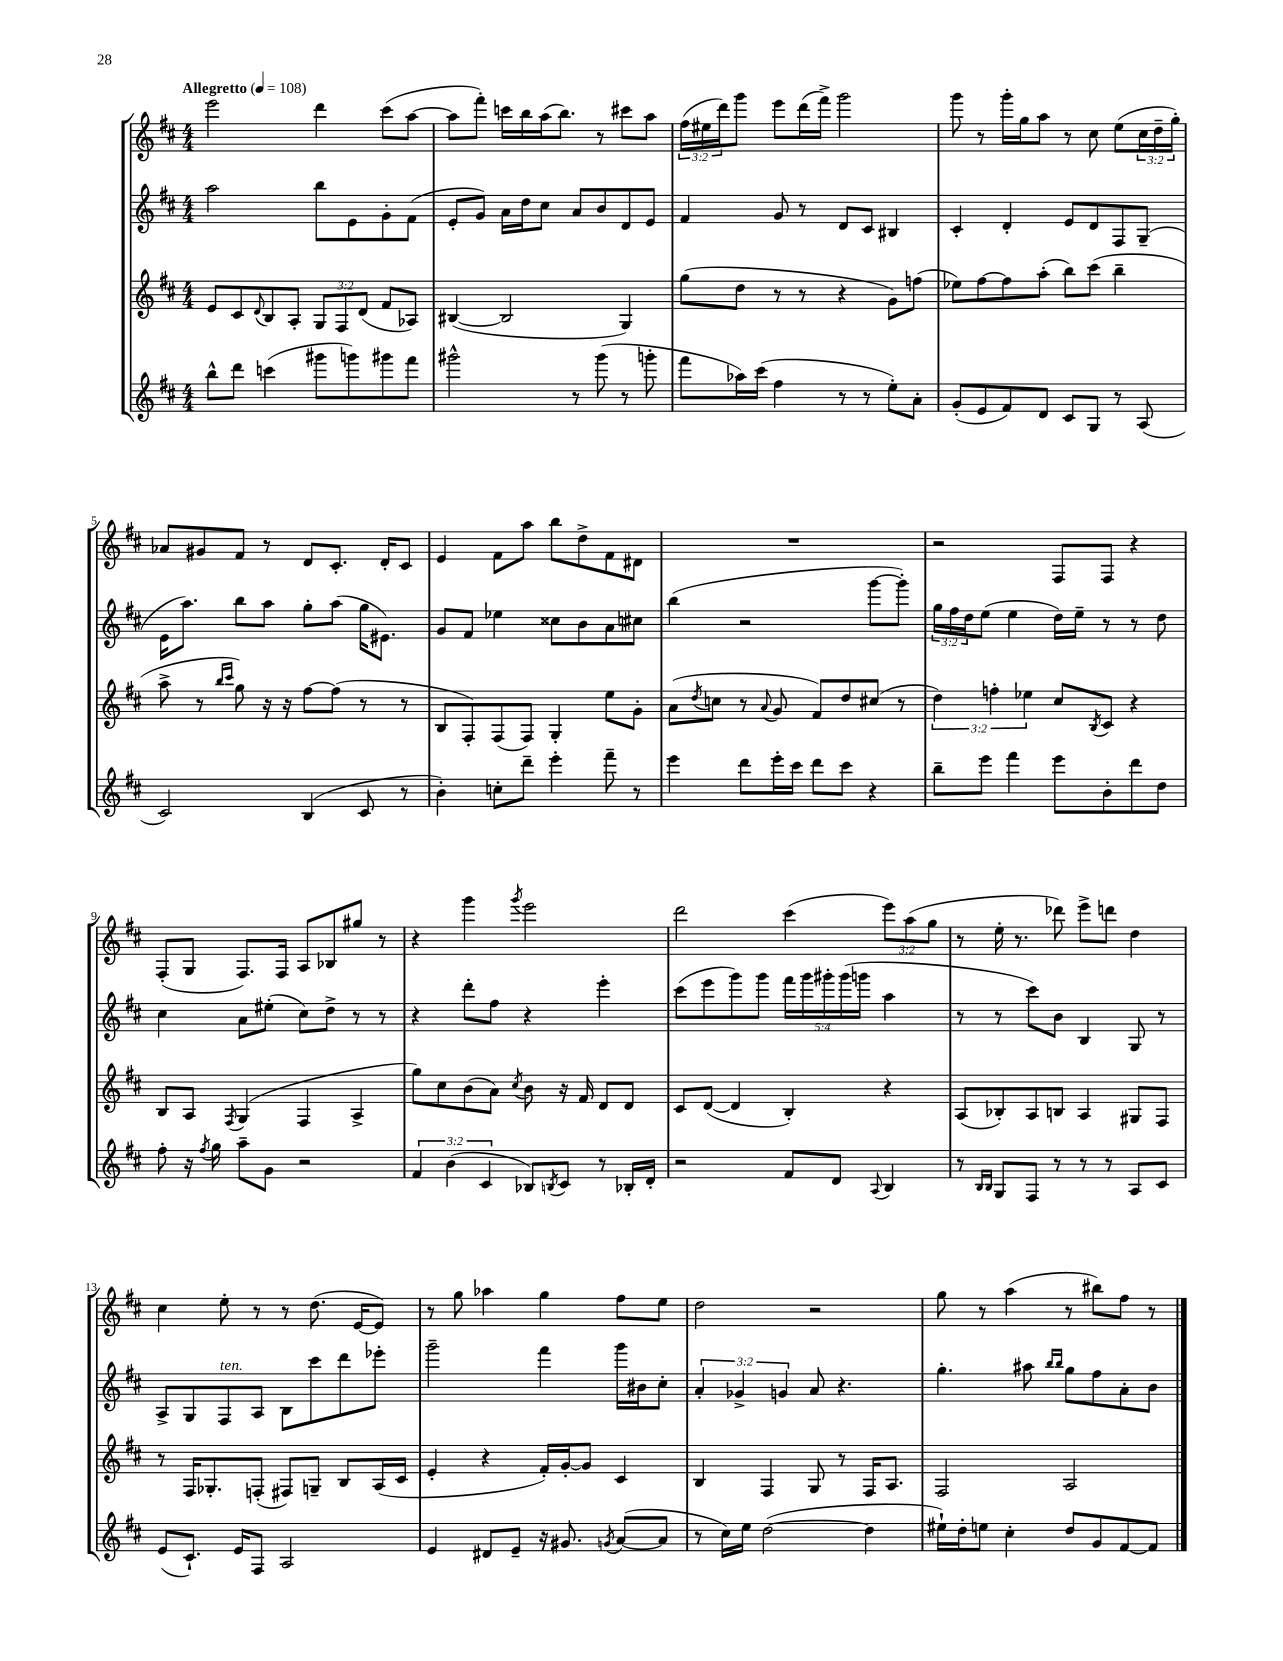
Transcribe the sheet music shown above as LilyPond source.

<<
\new StaffGroup <<
\new Staff = "s0" {
    \clef treble \key d \major \numericTimeSignature \time 4/4 \override Staff.TupletNumber.text = #tuplet-number::calc-fraction-text \tempo "Allegretto" 4 = 108
    e'''2 d'''4 cis'''8( a''8~ |
    a''8 fis'''8-.) c'''16 b''16 a''16( b''8.) r8 cis'''8 a''8 |
    \tuplet 3/2 { fis''16( eis''16 d'''16) } g'''8 e'''8 d'''16( fis'''16->) g'''2 |
    g'''8 r8 g'''16-. g''16 a''8 r8 cis''8 e''8( \tuplet 3/2 { cis''16 d''16-- g''16-.) } |
    aes'8 gis'8 fis'8 r8 d'8 cis'8.-. d'16-. cis'8 |
    e'4 fis'8 a''8 b''8 d''8-> fis'8 dis'8 |
    R1 |
    r2 fis8 fis8 r4 |
    fis8-.( g8 fis8.) fis16 a8 bes8 gis''8 r8 |
    r4 g'''4 \acciaccatura { g'''8 } e'''2 |
    d'''2 cis'''4( \tuplet 3/2 { e'''8) a''8( g''8 } |
    r8 e''16-. r8. des'''8) e'''8-> d'''8 d''4 |
    cis''4 e''8-. r8 r8 d''8.( e'16~ e'8) |
    r8 g''8 aes''4 g''4 fis''8 e''8 |
    d''2 r2 |
    g''8 r8 a''4( r8 bis''8) fis''8 r8 \bar "|." |
}
\new Staff = "s1" {
    \clef treble \key d \major \numericTimeSignature \time 4/4 \override Staff.TupletNumber.text = #tuplet-number::calc-fraction-text
    a''2 b''8 e'8 g'8-. fis'8( |
    e'8-. g'8) a'16 d''16 cis''8 a'8 b'8 d'8 e'8 |
    fis'4 g'8 r8 d'8 cis'8 bis4 |
    cis'4-. d'4-. e'8 d'8 fis8 g8--( |
    e'16 a''8.) b''8 a''8 g''8-. a''8( g''16 eis'8.) |
    g'8 fis'8 ees''4 cisis''8 b'8 a'8 cis''8 |
    b''4( r2 g'''8~ g'''8-.) |
    \tuplet 3/2 { g''16 fis''16 d''16 } e''8( e''4 d''16) e''16-- r8 r8 d''8 |
    cis''4 a'8 eis''8-.( cis''8) d''8-> r8 r8 |
    r4 d'''8-. fis''8 r4 e'''4-. |
    cis'''8( e'''8 g'''8) g'''8 \tuplet 5/4 { fis'''16 g'''16 gis'''16-. gis'''16( g'''16 } a''4 |
    r8 r8 cis'''8) b'8 b4 g8 r8 |
    a8-> g8 fis8^\markup { \italic "ten." } a8 b8 cis'''8 d'''8 ees'''8-. |
    g'''2-- fis'''4 g'''16 bis'16 cis''8-. |
    \tuplet 3/2 { a'4-. ges'4-> g'4 } a'8 r4. |
    g''4.-. ais''8 \grace { b''16 b''16 } g''8 fis''8 a'8-. b'8 \bar "|." |
}
\new Staff = "s2" {
    \clef treble \key d \major \numericTimeSignature \time 4/4 \override Staff.TupletNumber.text = #tuplet-number::calc-fraction-text
    e'8 cis'8 \appoggiatura { d'8 } b8 a8-. \tuplet 3/2 { g8 fis8 d'8( } fis'8 aes8) |
    bis4~( bis2 g4) |
    g''8( d''8 r8 r8 r4 g'8) f''8( |
    ees''8) fis''8~ fis''8 a''8-.( b''8) cis'''8( b''4-- |
    a''8-> r8 \grace { b''16 cis'''16 } g''8) r16 r16 fis''8~ fis''8( r8 r8 |
    b8 fis8-.) fis8( fis8) g4-. e''8 g'8-. |
    a'8( \acciaccatura { d''8 } c''8 r8 \appoggiatura { a'8 } g'8 fis'8) d''8 cis''8( r8 |
    \tuplet 3/2 { d''4) f''4-. ees''4 } cis''8 \acciaccatura { b8 } cis'8 r4 |
    b8 a8 \acciaccatura { fis8 } g4( fis4 a4-> |
    g''8) cis''8 b'8( a'8) \acciaccatura { cis''8 } b'8 r16 fis'16 d'8 d'8 |
    cis'8 d'8~( d'4 b4-.) r4 |
    a8( bes8-.) a8 b8 a4 gis8 fis8 |
    r8 fis16 ges8.-. f8-.( fis8) g8-- b8 a16( cis'16 |
    e'4-. r4 fis'16-.) g'16~-. g'8 cis'4 |
    b4 fis4 g8 r8 fis16 a8. |
    fis2 a2 \bar "|." |
}
\new Staff = "s3" {
    \clef treble \key d \major \numericTimeSignature \time 4/4 \override Staff.TupletNumber.text = #tuplet-number::calc-fraction-text
    b''8-^ d'''8 c'''4( gis'''8 g'''8) gis'''8 fis'''8 |
    gis'''2-^ r8 gis'''8( r8 g'''8-. |
    fis'''8 aes''16) cis'''16( fis''4 r8 r8 e''8-.) a'8-. |
    g'8-.( e'8 fis'8) d'8 cis'8 g8 r8 a8( |
    cis'2) b4( cis'8 r8 |
    b'4-.) c''8-. d'''8-- e'''4-. fis'''8-- r8 |
    e'''4 d'''8 e'''16-. cis'''16 d'''8 cis'''8 r4 |
    b''8-- e'''8 fis'''4 e'''8 b'8-. d'''8 d''8 |
    fis''8-. r16 \acciaccatura { fis''8 } g''16 a''8-- g'8 r2 |
    \tuplet 3/2 { fis'4 b'4( cis'4 } bes8) \acciaccatura { b8 } cis'8 r8 bes16-. d'16-. |
    r2 fis'8 d'8 \appoggiatura { a8 } b4 |
    r8 \grace { b16 b16 } g8 fis8 r8 r8 r8 a8 cis'8 |
    e'8( cis'8.-!) e'16 fis8 a2 |
    e'4 dis'8 e'8-- r16 gis'8. \acciaccatura { g'8 } a'8~( a'8 |
    r8 cis''16) e''16 d''2~( d''4 |
    eis''16-!) d''16-. e''8 cis''4-. d''8 g'8 fis'8~ fis'8 \bar "|." |
}
>>
>>
